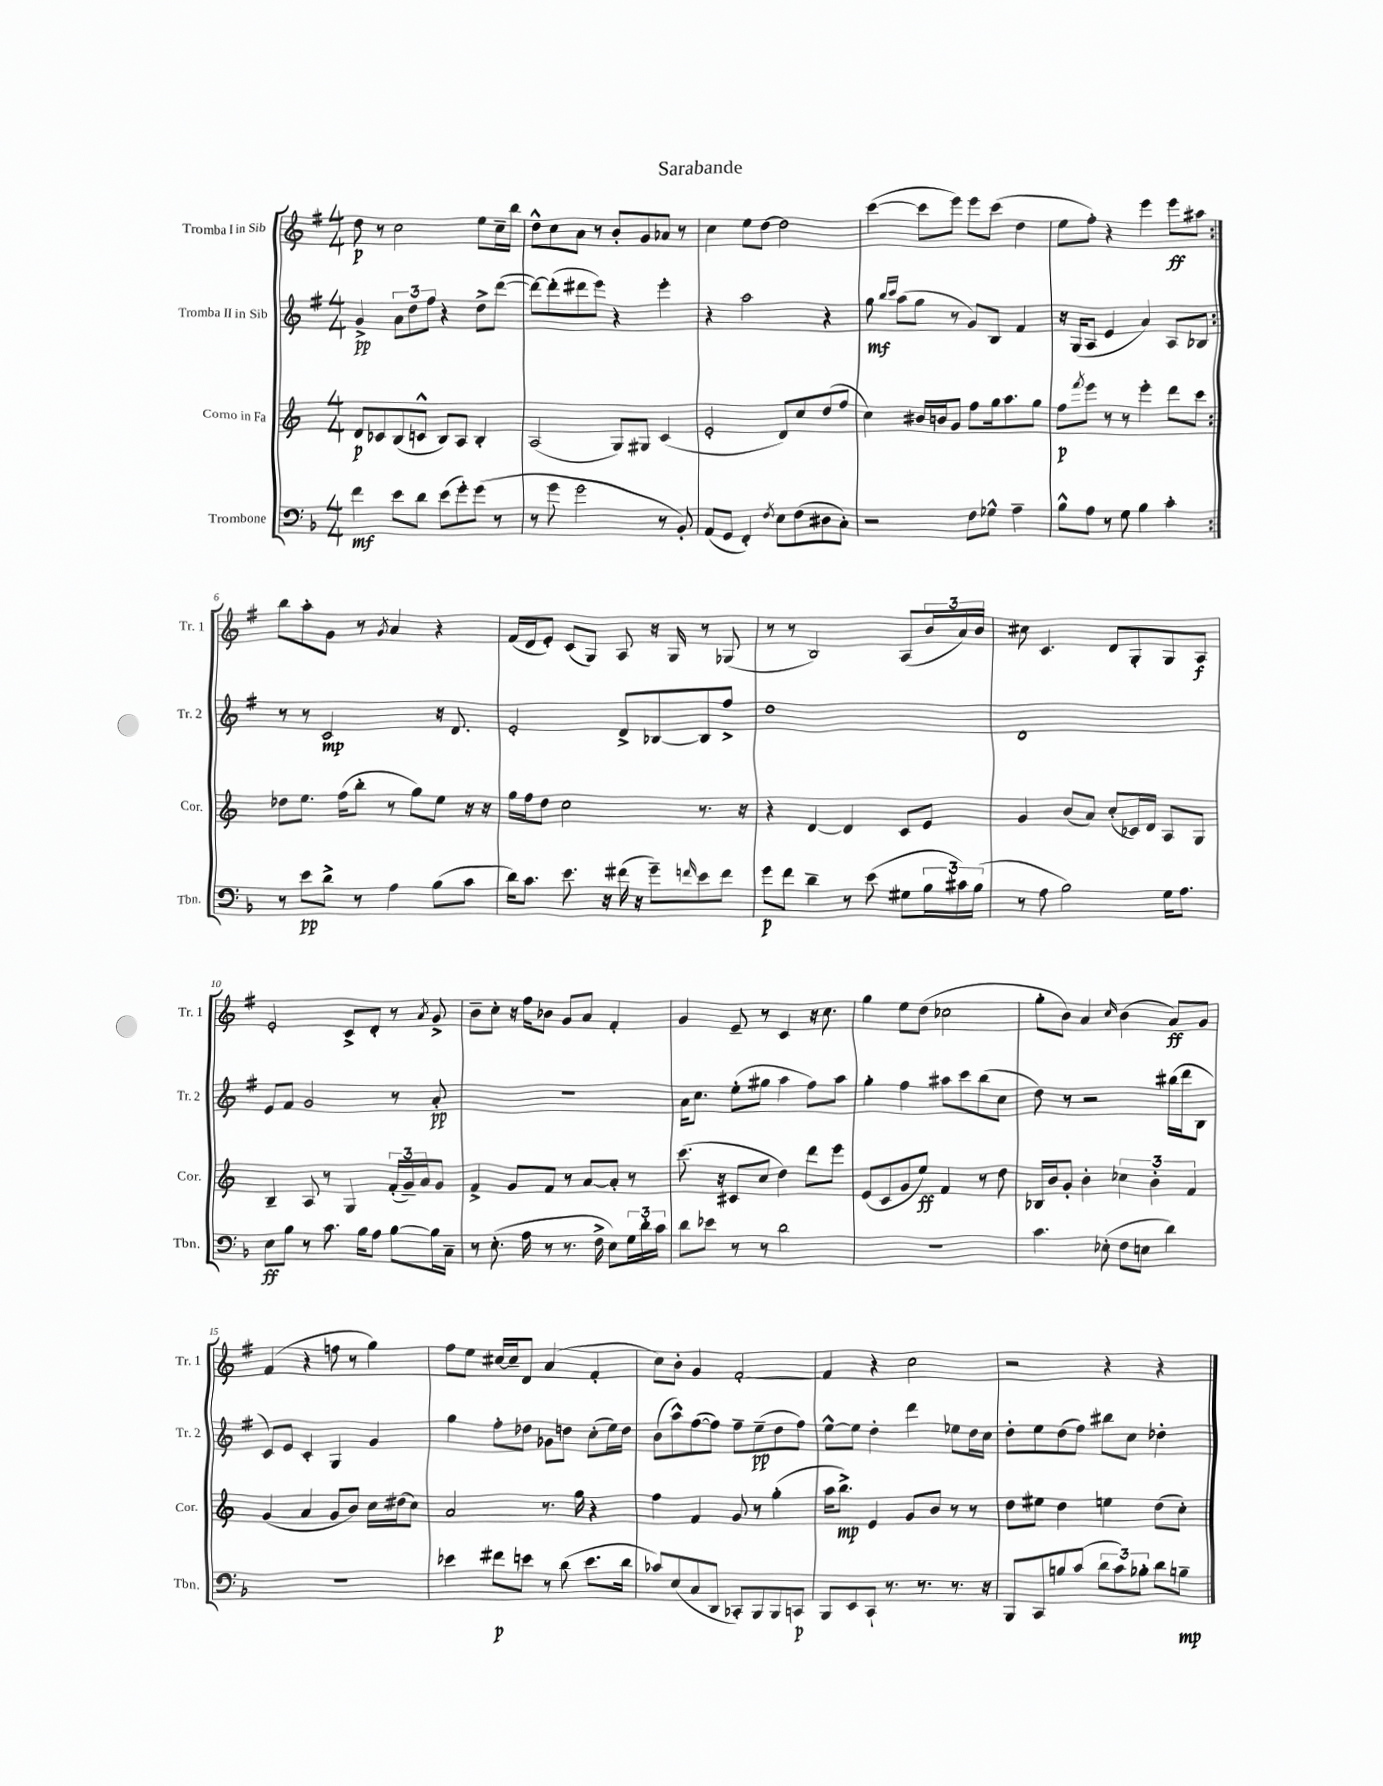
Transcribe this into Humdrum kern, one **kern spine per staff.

**kern	**kern	**kern	**kern
*staff4	*staff3	*staff2	*staff1
*clefF4	*clefG2	*clefG2	*clefG2
*k[b-]	*k[]	*k[f#]	*k[f#]
*M4/4	*M4/4	*M4/4	*M4/4
4f\	8d/L	4g^/	8dd\
.	8c-/	.	8r
8e\L	(8B/	12a\L	2cc\
.	.	12dd\	.
8d\J	8c^^/J	.	.
.	.	12ff#\J	.
(8e\L	8B/L)	4r	.
8g'\)	8A/J	.	.
(8g\J	4B'/	8dd^\L	8ee\L
8r	.	([8ddd\J	16cc~\L
.	.	.	16bb\JJ
=	=	=	=
8r	(2A/	8ddd\_L)	8dd^^\L
8g\	.	(8ddd'\]	8cc\
2g\	.	8ddd#\	8a\J
.	.	8eee\J)	8r
.	8G/L)	4r	8b'/L
.	8G#/J	.	8g/
8r	(4c/	4eee'\	8a-/J
8BB-'/)	.	.	8r
=	=	=	=
(8AA/L	2e'/	4r	4cc\
8GG/J	.	.	.
4FF'/)	.	2aa\	8ee\L
.	.	.	[8dd\J
8qF/	.	.	.
8E\L	8d/L)	.	2dd\]
(8F\	8cc/	.	.
8D#\	(8dd/	4r	.
8C'\J)	8ff/J	.	.
=	=	=	=
2r	4cc\)	8gg\	([4ccc\
.	.	16qqbb/LL	.
.	.	16qqccc/JJ	.
.	.	(8aa\L	.
.	16b#/LL	8gg\J	8ccc\]L
.	16b/J	.	.
.	8g/J	8r	8eee\J)
8F\L	8ff\L	8g/L)	8eee\L
8G-^^\J	16gg\k	8B/J	(8ccc\J
.	8.aa\	.	.
4A~\	.	4f#/	4dd\
.	8gg\J	.	.
=	=	=	=
8B-^^\L	8ff\L	16r	8ee\L
.	.	(16G/LK	.
.	8qfff/	.	.
8A\J	8eee\J	8A/J	8ff#'\J)
8r	8r	4e/	4r
8G\	8r	.	.
4B-\	4eee'\	4a/)	4eee\
4c'\	8ddd\L	8A/L	8eee\L
.	8ccc\J	8B-/J	8aa#\J
=:|!	=:|!	=:|!	=:|!
8r	8dd-\L	8r	8bb\L
8e\L	8.ee\J	8r	8aa'\
8d^\J	.	2c/	8g\J
.	(16ff\LK	.	.
8r	8bb'\J	.	8r
.	.	.	8qg/
4A\	8r	.	4a/
.	8gg\L)	.	.
(8B-\L	8ee\J	16r	4r
.	.	8.d/	.
8c\J	16r	.	.
.	16r	.	.
=	=	=	=
16d\LK)	16gg\LL	2e'/	(16f#/LL
8.c\J	16ff\J	.	16d/J
.	8dd\J	.	8e'/J)
8.e\	2cc\	.	(8c/L
.	.	.	8G/J)
16r	.	.	.
(16f#\	.	8d^/L	8A/
16r	.	.	.
8g~\L)	.	[8B-/	16r
.	.	.	16G/
16qqf/	.	.	.
8e\	8.r	8B-/]	8r
8f\J	.	8ff#^/J	(8G-/
.	16r	.	.
=	=	=	=
8g\L	4r	1dd	8r
8f\J	.	.	8r
4d~\	[4d/	.	2B/)
8r	4d/]	.	.
(8e\	.	.	.
8G#\L	8c/L	.	(8A/L
24B-\L	8e/J	.	24b/L
24c#\)	.	.	24a/)
(24B-\JJ	.	.	24b/JJ
=	=	=	=
8r	4g/	1d	8cc#\
8A\	.	.	4.c/
2B-\)	(8b/L	.	.
.	8a/J)	.	.
.	(8cc'/L	.	8d/L
.	16c-/L)	.	8G'/
.	16d/JJ	.	.
16G\LK	8A/L	.	8G/
8.A\J	.	.	.
.	8G/J	.	8A/J
=	=	=	=
8E\L	4B~/	8e/L	2e'/
8B-\J	.	8f#/J	.
8r	8A/	2g/	.
8.c\	8r	.	.
.	4G/	.	8c^/L
16B-\LK	.	.	.
8A\J	.	.	8d'/J
[8B-\L	(24f'/LL	8r	8r
.	24g~/)	.	.
.	24a/J	.	.
.	.	.	8qa/
16B-\]L	8g/J	8a'/	8g^/
16C~\JJ	.	.	.
=	=	=	=
8r	4f^/	1r	8b~\L
(8.E'\	.	.	8cc'\J
.	8g/L	.	16r
16A\	.	.	16ff#\LK
8r	8f/J	.	8b-\J
8.r	8r	.	8g/L
.	[8a/L	.	8a/J
16F^\	.	.	.
8E\L)	8a'/]J	.	4f#'/
24G\L	8r	.	.
24d'\	.	.	.
24c\JJ	.	.	.
=	=	=	=
8d\L	(8.ccc\	16a\LK	4g/
.	.	8.cc\J	.
8e-\J	.	.	.
.	16r	.	.
8r	8c#/L	(8ee'\L	8e~/
8r	8cc/J	8gg#\J	8r
2d\	4dd\)	4aa\	4c/
.	8ddd\L	8ff#\L)	16r
.	.	.	8.cc\
.	8eee\J	8aa\J	.
=	=	=	=
1r	(8e/L	4gg'\	4gg\
.	8c/	.	.
.	8g/	4ff#\	8ee\L
.	8ee/J)	.	(8dd\J
.	4f/	8aa#\L	2cc-\
.	.	8ccc\	.
.	8r	(8bb\	.
.	8dd\	8cc\J	.
=	=	=	=
4.c\	16B-/LL	8dd\)	8gg'\L
.	16b/J	.	.
.	8g'/J	8r	8b\J)
.	4b'\	2r	4a/
(8E-'\	.	.	.
.	.	.	16qqcc/
8F\L	6cc-\	.	(4b\
8E\J	.	.	.
.	6b'\	.	.
4d\)	.	(16bb#\LL	8a/L)
.	.	16ddd\J	.
.	6f/	.	.
.	.	8B\J	8g/J
=	=	=	=
1r	(4g/	8c/L)	(4f#/
.	.	8e/J	.
.	4a/	4c'/	4r
.	8g/L	4G/	8ff\
.	8b/J)	.	8r
.	16cc\LL	4g/	4gg\)
.	(16dd#\J	.	.
.	8cc\J)	.	.
=	=	=	=
4e-\	2a/	4gg\	8ff#\L
.	.	.	8ee\J
8f#\L	.	8ff#'\L	[16cc#/LL
.	.	.	16cc#~/]J
8e\J	.	8dd-\J	8d/J
8r	8.r	8g-\L	(4a/
(8d\	.	8dd\J	.
.	16gg\	.	.
8.e\L	4r	(8cc'\L	4f#'/
.	.	16ee\L)	.
16d\Jk	.	16dd\JJ	.
=	=	=	=
8c-/L)	4ff\	(8b\L	8cc\L)
(8E/	.	8aa^^\)	8b'\J
8C/	4f/	([8ff#\	4g/
8DD/J	.	8ff#\]J)	.
8CC-'/L)	8g/	8ff#~\L	[2f#'/
8BBB-/	8r	(8ee~\	.
8BBB-/	(4gg'\	8dd\	.
8CC/J	.	8ff#\J)	.
=	=	=	=
8BBB-/L	16aa\LK	[8ee^^\L	4f#/]
.	8.bb^\J)	.	.
8EE/	.	8ee\]J	.
8CC`/J	4e/	4dd'\	4r
8.r	.	.	.
.	8g/L	4ddd\	2cc\
8.r	.	.	.
.	8b/J	.	.
8.r	8r	8ee-\L	.
.	8r	16dd\L	.
16r	.	16cc\JJ	.
=	=	=	=
8BBB-/L	8dd\L	8dd'\L	2r
8CC/	8ee#\J	8ee\	.
8B/	4dd\	(8dd\	.
(8c/J	.	8ff#\J)	.
12d\L	4ee\	8bb#\L	4r
12c\)	.	.	.
.	.	8cc\J	.
12B-'\J	.	.	.
8d\L	(8dd\L	4dd-'\	4r
8B~\J	8cc'\J)	.	.
==	==	==	==
*-	*-	*-	*-
